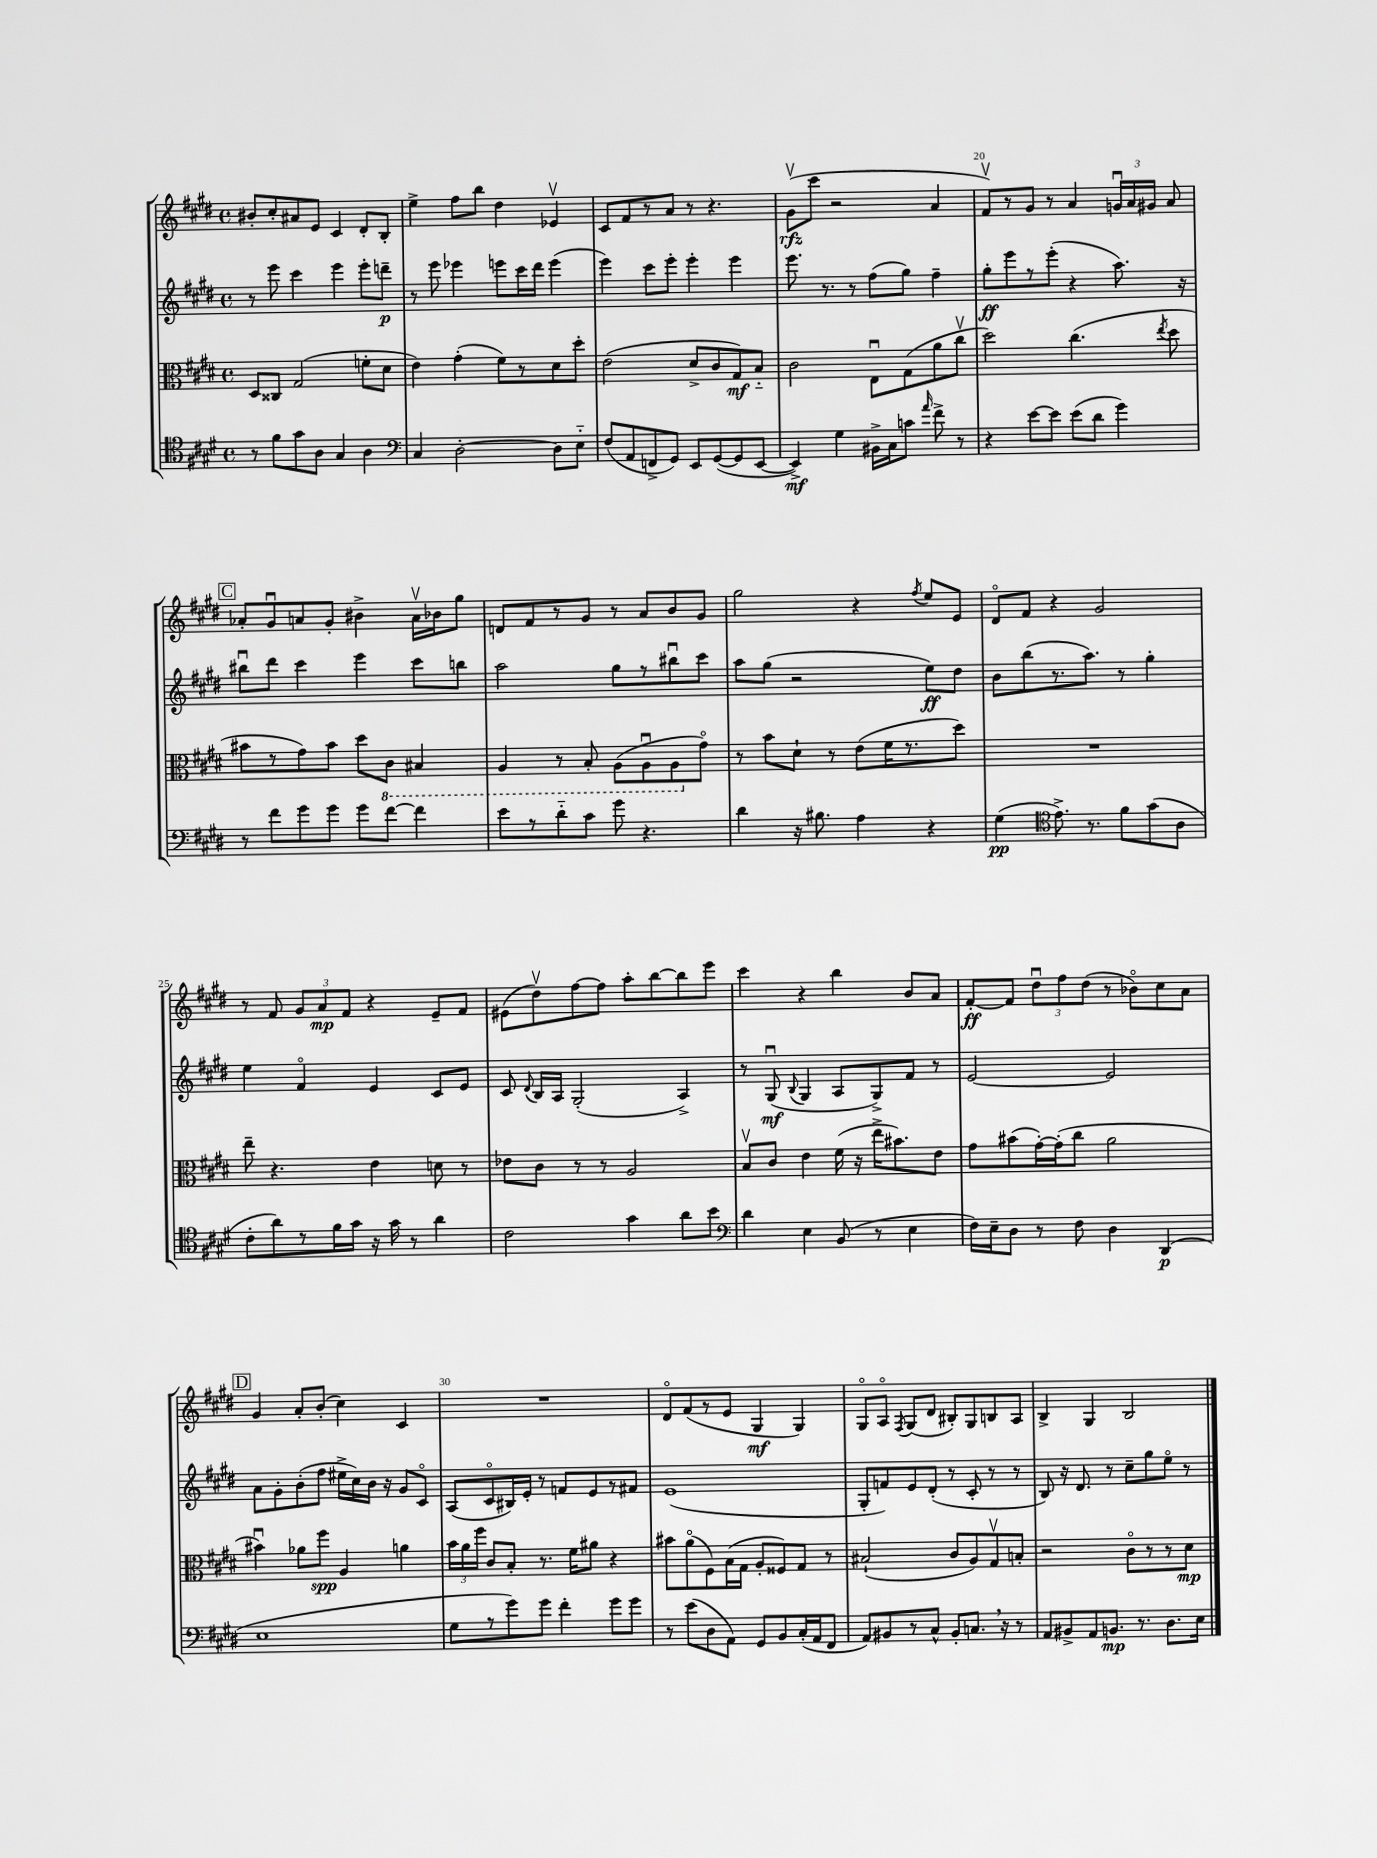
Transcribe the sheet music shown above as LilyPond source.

<<
\new StaffGroup <<
\new Staff = "s0" {
    \clef treble \key e \major \defaultTimeSignature \time 4/4
    \autoBeamOff bis'8[-. cis''8-. ais'8 e'8] cis'4 dis'8[-. b8]-. |
    e''4-> fis''8[ b''8] dis''4 ees'4\upbow |
    cis'8[ fis'8 r8 a'8] r8 r4. |
    gis'8[\upbow\rfz( cis'''8] r2 a'4 |
    fis'8[\upbow) r8 gis'8] r8 a'4 \tuplet 3/2 { g'16[\downbow a'16 gis'16] } a'8 |
    \mark \markup { \box "C" } aes'8[-. gis'8\downbow a'8 gis'8]-. bis'4-> a'16[\upbow bes'16 gis''8] |
    d'8[ fis'8 r8 gis'8] r8 a'8[ b'8 gis'8] |
    gis''2 r4 \acciaccatura { fis''8 } e''8[ e'8] |
    dis'8[\flageolet fis'8] r4 gis'2 |
    r8 fis'8 \tuplet 3/2 { gis'8[ a'8\mp fis'8] } r4 e'8[-- fis'8] |
    eis'8[( dis''8\upbow) fis''8~ fis''8] a''8[-. b''8~ b''8 e'''8] |
    cis'''4 r4 b''4 b'8[ a'8] |
    fis'8[~-.\ff fis'8] \tuplet 3/2 { dis''8[\downbow fis''8 dis''8]( } r8 bes'8[\flageolet) cis''8 a'8] |
    \mark \markup { \box "D" } gis'4 a'8[-. b'8]-.( cis''4) cis'4 |
    R1 |
    dis'8[\flageolet fis'8( r8 e'8] gis4\mf gis4) |
    gis8[\flageolet a8]\flageolet \acciaccatura { fis8 } gis8[( dis'8] bis8[-.) gis8 b8 a8] |
    b4-> gis4 b2 \bar "|." |
}
\new Staff = "s1" {
    \clef treble \key e \major \defaultTimeSignature \time 4/4
    \autoBeamOff r8 e'''8 cis'''4 e'''4 e'''8[-. d'''8]--\p |
    r8 e'''8 ees'''4 e'''8[ cis'''16 dis'''16] e'''4( |
    e'''4) cis'''8[ e'''8]-. e'''4-. e'''4 |
    e'''8. r8. r8 fis''8[( gis''8]) fis''4-- |
    gis''8[-.\ff e'''8 r8 e'''8]-.( r4 a''8.) r16 |
    \mark \markup { \box "C" } bis''8[\downbow dis'''8] cis'''4 e'''4 cis'''8[ b''8] |
    a''2 gis''8[ r8 bis''8\downbow cis'''8] |
    a''8[ gis''8]( r2 e''8[\ff) dis''8] |
    b'8[ b''8( r8. a''8.]) r8 gis''4-. |
    e''4 fis'4\flageolet e'4 cis'8[ e'8] |
    cis'8 \appoggiatura { dis'8 } b16[ a16] gis2-.( a4->) |
    r8 gis8\downbow\mf( \appoggiatura { b8 } gis4 a8[ gis8->) fis'8] r8 |
    e'2~ e'2 |
    \mark \markup { \box "D" } a'8[ gis'8-. b'8-.( fis''8] eis''16[-> cis''16) b'16] r16 gis'8[ cis'8]\flageolet |
    a8[( cis'8\flageolet bis16) e'16]-. r8 f'8[ e'8 r8 fis'8] |
    e'1( |
    gis8[-. f'8) e'8 dis'8]-.( r8 cis'8-. r8 r8 |
    b8) r16 dis'8. r8 cis''8[-- gis''8 e''8]\flageolet r8 \bar "|." |
}
\new Staff = "s2" {
    \clef alto \key e \major \defaultTimeSignature \time 4/4
    \autoBeamOff dis8[ cisis8] gis2( f'8[-. dis'8] |
    e'4) gis'4-.( fis'8[) r8 dis'8 dis''8]-. |
    e'2( dis'8[-> cis'8 gis8\mf) b8]-_ |
    cis'2 e8[\downbow gis8( a'8 cis''8]\upbow |
    dis''2) cis''4.( \acciaccatura { e''8 } dis''8 |
    \mark \markup { \box "C" } bis'8[ r8 gis'8) bis'8] dis''8[ \ottava #-1 cis8] bis,4 |
    a,4 r8 b,8-. a,8[( a,8\downbow a,8 \ottava #0 gis'8]\flageolet) |
    r8 b'8[ dis'8]-! r8 e'8[( fis'16 r8. dis''8]) |
    R1 |
    e''8-- r4. e'4 d'8 r8 |
    ees'8[ cis'8] r8 r8 a2 |
    b8[\upbow cis'8] e'4 fis'16( r16 e''16[-> bis'8.) e'8] |
    gis'8[ bis'8( gis'16~-.) gis'16-.( cis''8] a'2 |
    \mark \markup { \box "D" } bis'4\downbow) aes'8[ fis''8]\spp a4 a'4 |
    \tuplet 3/2 { b'16[ a'16 fis''16] } cis'8[ b8]-. r8. fis'16[ ais'8] r4 |
    bis'8[ a'8\flageolet( fis8) b16( gis16] a8[-. fisis8) gis8] r8 |
    bis2-!( cis'8[ a8) gis8\upbow b8]-. |
    r2 cis'8[\flageolet r8 r8 dis'8]\mp \bar "|." |
}
\new Staff = "s3" {
    \clef tenor \key e \major \defaultTimeSignature \time 4/4
    \autoBeamOff r8 fis'8[ gis'8 a8] gis4 a4 |
    \clef bass cis4 dis2~-. dis8[ e8]-_ |
    fis8[( a,8 f,8-> gis,8]) e,8[ gis,8~( gis,8 e,8]~ |
    e,4->\mf) gis4 bis,16[-> cis16 c'8] \grace { a'16 } fis'8-> r8 |
    r4 e'8[~ e'8] e'8[( dis'8] gis'4) |
    \mark \markup { \box "C" } r8 fis'8[ gis'8 gis'8] gis'8[ fis'8]~ fis'4 |
    e'8[ r8 dis'8-_ cis'8] gis'8 r4. |
    dis'4 r16 bis8. a4 r4 |
    gis4\pp( \clef tenor e'8.->) r8. fis'8[ gis'8( a8] |
    cis'8[-. a'8) r8 fis'16 gis'16] r16 gis'16 r8 a'4 |
    cis'2 gis'4 a'8[ b'8] |
    \clef bass dis'4 e4 b,8( r8 e4 |
    fis16[) e16-- dis8] r8 fis8 dis4 dis,4\p( |
    \mark \markup { \box "D" } e1 |
    gis8[ r8 gis'8) gis'8] fis'4-. gis'8[ gis'8] |
    r8 e'8[( dis8 a,8]) gis,8[ b,8 cis16-.( a,16 fis,8] |
    a,8[) bis,8 r8 cis8]-^ bis,8[-. c8.] \breathe r16 r8 |
    a,8[ bis,8-> a,8 b,8.]\mp r8. dis8.[ e16] \bar "|." |
}
>>
>>
\layout { \context { \Score currentBarNumber = #16 \override BarNumber.break-visibility = ##(#f #t #t) barNumberVisibility = #(every-nth-bar-number-visible 5) } }
